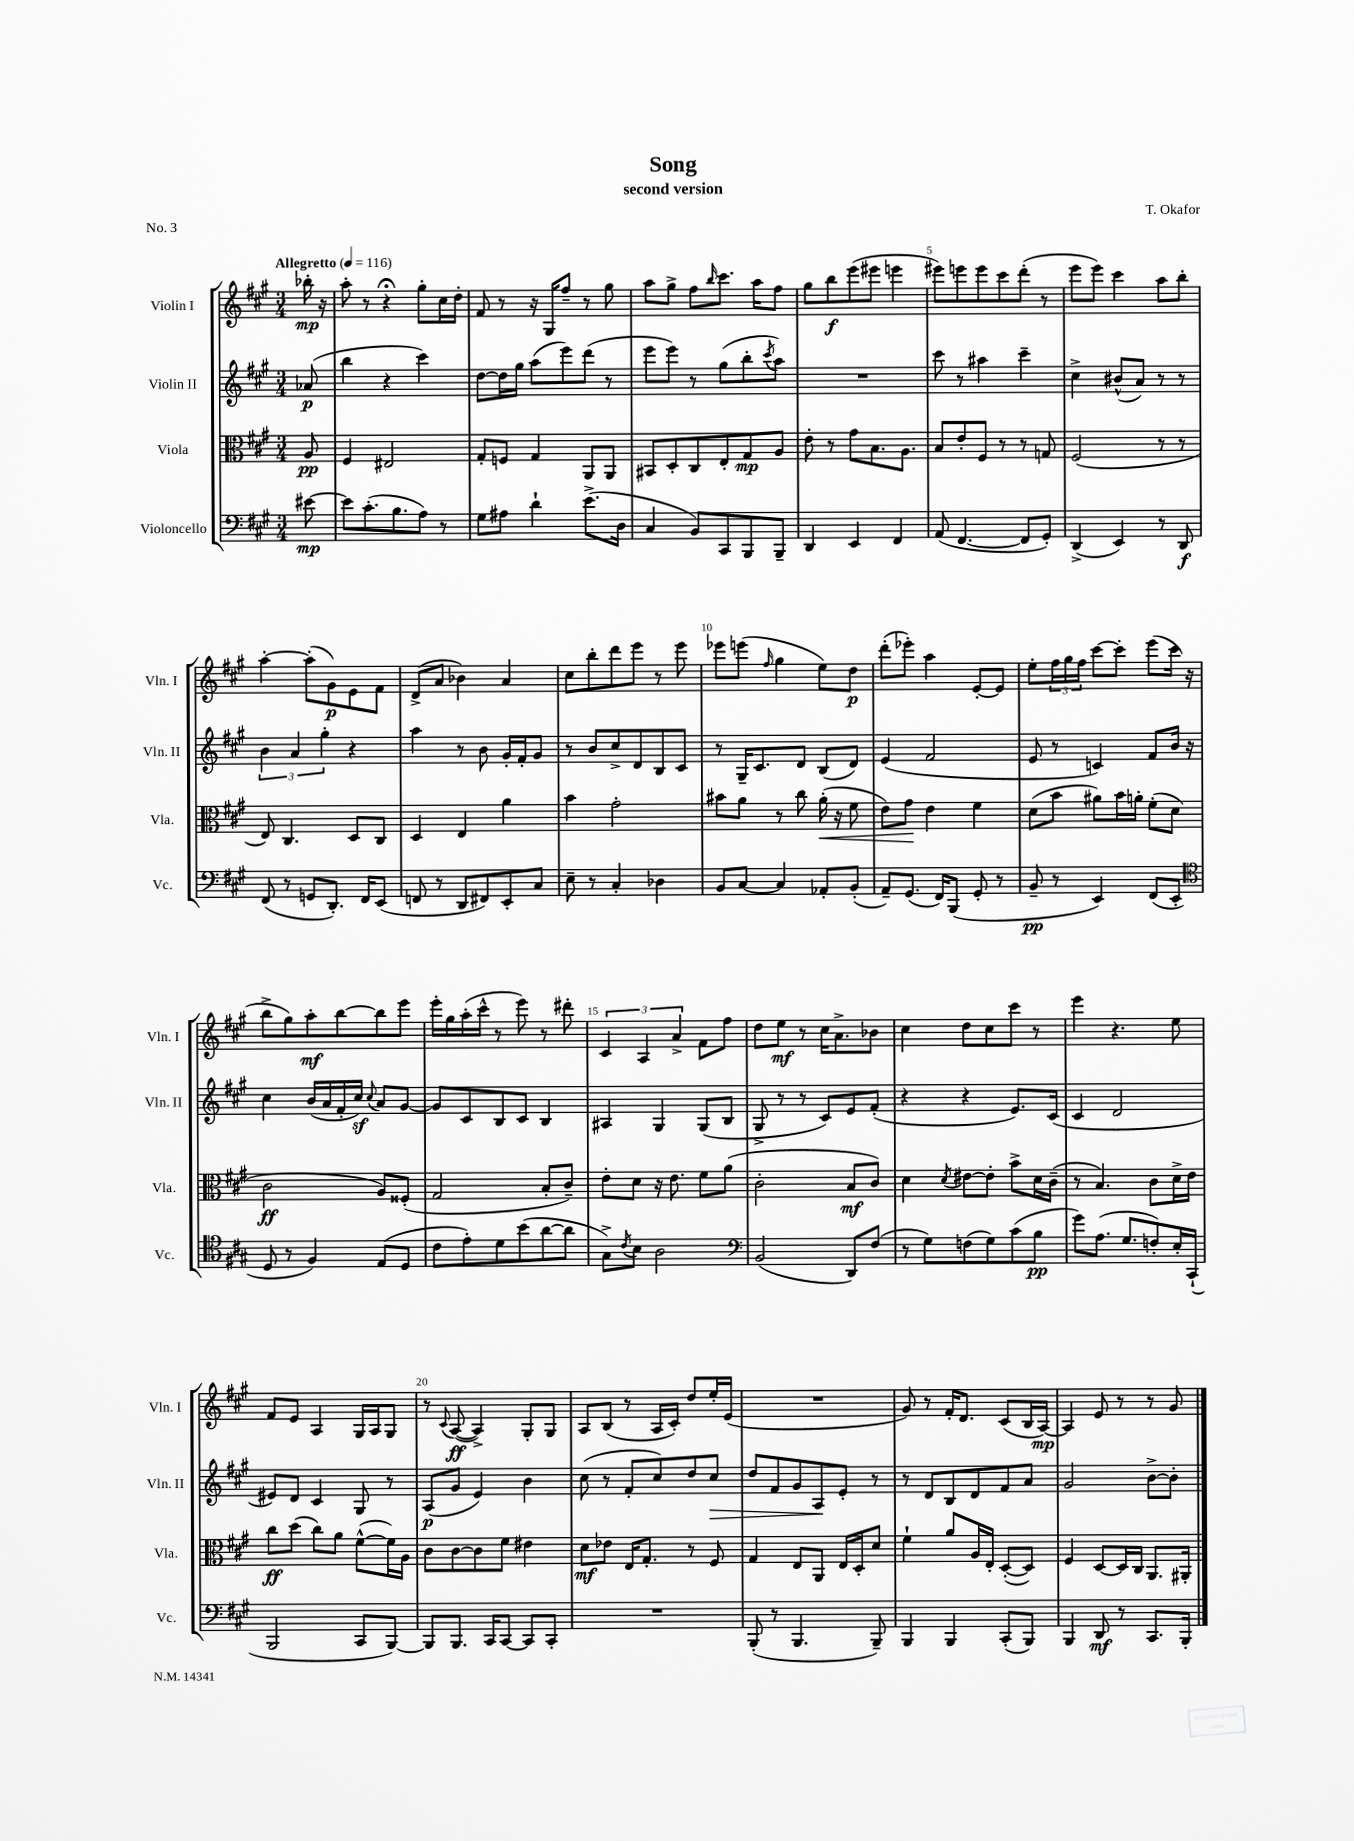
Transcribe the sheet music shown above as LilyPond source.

\header { title = "Song" composer = "T. Okafor" subtitle = "second version" piece = "No. 3" }
<<
\new StaffGroup <<
\new Staff = "s0" \with { instrumentName = "Violin I" shortInstrumentName = "Vln. I" } {
    \clef treble \key a \major \numericTimeSignature \time 3/4 \partial 8 \tempo "Allegretto" 4 = 116
    bes''16-.\mp r16 |
    a''8-. r8 r4\fermata gis''8-. cis''16 d''16-. |
    fis'8 r8 r16 gis16 fis''8-- r8 gis''8 |
    a''8 gis''8-> fis''8 \grace { b''16 } cis'''8. a''16 fis''8 |
    gis''8 b''8\f e'''8( eis'''8 e'''4 |
    eis'''8) e'''8 e'''8 cis'''8 d'''8-.( r8 |
    e'''8 e'''8) cis'''4 a''8 b''8-. |
    a''4~-. a''8-.( gis'8\p) e'8 fis'8 |
    d'8->( a'8 bes'4) a'4 |
    cis''8 b''8-. d'''8 e'''8 r8 e'''8 |
    ees'''8 e'''8( \grace { fis''16 } gis''4 e''8) d''8\p |
    d'''8-.( ees'''8-.) a''4 e'8~-. e'8 |
    e''8-. \tuplet 3/2 { fis''16 gis''16 fis''16 } cis'''8~ cis'''8-. e'''8( cis'''16 r16 |
    b''8-> gis''8) a''8-.\mf b''8~ b''8 e'''8 |
    e'''16-. gis''16 a''16-.( cis'''16-^ r8 e'''8) r8 dis'''8-. |
    \tuplet 3/2 { cis'4 a4 a'4-> } fis'8 fis''8 |
    d''8 e''8\mf r8 cis''16 a'8.-> bes'8 |
    cis''4 d''8 cis''8 cis'''8 r8 |
    e'''4 r4. e''8 |
    fis'8 e'8 a4 gis16 a16 gis8 |
    r8 \appoggiatura { cis'8 } a8~\ff( a4->) gis8-. gis8 |
    a8 b8( r8 a16 cis'16-.) d''8 e''16-. e'16( |
    R2. |
    gis'8) r8 fis'16-. d'8. cis'8( b16 a16~\mp) |
    a4 e'8 r8 r8 gis'8 \bar "|." |
}
\new Staff = "s1" \with { instrumentName = "Violin II" shortInstrumentName = "Vln. II" } {
    \clef treble \key a \major \numericTimeSignature \time 3/4 \partial 8
    aes'8\p( |
    b''4 r4 cis'''4) |
    d''8~ d''16 gis''16 a''8( e'''8) d'''8( r8 |
    e'''8 e'''8) r8 gis''8( b''8-. \acciaccatura { cis'''8 } a''8) |
    R2. |
    cis'''8 r8 ais''4 cis'''4-- |
    cis''4-> bis'8-^( a'8) r8 r8 |
    \tuplet 3/2 { b'4 a'4 gis''4-. } r4 |
    a''4 r8 b'8 gis'16-. fis'16-. gis'8 |
    r8 b'8 cis''8-> d'8 b8 cis'8 |
    r8 gis16-- cis'8. d'8 b8( d'8) |
    e'4( fis'2 |
    e'8 r8 c'4) fis'8 b'16 r16 |
    cis''4 b'16( a'16 fis'16-. cis''16\sf) \appoggiatura { cis''8 } a'8 gis'8~ |
    gis'8 cis'8 b8 cis'8 b4 |
    ais4 gis4 gis8( b8 |
    gis8-> r8 r8 cis'8) e'8 fis'8-.( |
    r4 r4 e'8.) cis'16( |
    cis'4 d'2 |
    eis'8) d'8 cis'4 gis8 r8 |
    a8\p( gis'8 e'4) b'4 |
    cis''8( r8 fis'8-. cis''8) d''8 cis''8\> |
    d''8 fis'8 gis'8 a8\! e'8-. r8 |
    r8 d'8 b8 d'8 fis'8 a'8 |
    gis'2 b'8~-> b'8-. \bar "|." |
}
\new Staff = "s2" \with { instrumentName = "Viola" shortInstrumentName = "Vla." } {
    \clef alto \key a \major \numericTimeSignature \time 3/4 \partial 8
    a8\pp |
    fis4 eis2 |
    gis8-. f8 gis4 a,8 a,8 |
    bis,8 d8-. cis8 e8-. gis8\mp a8 |
    e'8-. r8 gis'8 b8. a8. |
    b8 e'8-. fis8 r8 r8 g8 |
    fis2( r8 r8 |
    e8) cis4. d8 cis8 |
    d4 e4 a'4 |
    b'4 gis'2-. |
    bis'8 a'8 r8 cis''8 a'16-.\<( r16 fis'8 |
    e'8) gis'8\! e'4 fis'4 |
    d'8( b'8 ais'8) b'16 a'16-. fis'8-.( d'8 |
    cis'2\ff a8) fisis8-.( |
    gis2 b8-. cis'8--) |
    e'8-. d'8 r16 e'8. fis'8 a'8( |
    cis'2-. b8\mf cis'8) |
    d'4 \acciaccatura { d'8 } eis'8~ eis'8-. b'8-> d'16 cis'16--( |
    r8 b4.) cis'8 d'16-> e'16 |
    cis''8\ff d''8( cis''8) a'8 fis'8~-^( fis'16) a16 |
    cis'8 cis'8~ cis'8 fis'8 eis'4 |
    d'8\mf ees'8 e16 gis8.-. r8 fis8 |
    gis4 e8 a,8 e16 d16-. d'8 |
    fis'4-! a'8 a16 e16-. d8~-.( d8) |
    fis4 d8~ d16 cis16 a,8. ais,16-. \bar "|." |
}
\new Staff = "s3" \with { instrumentName = "Violoncello" shortInstrumentName = "Vc." } {
    \clef bass \key a \major \numericTimeSignature \time 3/4 \partial 8
    eis'8~\mp |
    eis'8 cis'8.-.( b8. a8) r8 |
    gis8 ais8 d'4-! e'8.->( d16 |
    cis4 b,8) cis,8 b,,8 b,,8-- |
    d,4 e,4 fis,4 |
    a,8( fis,4.~ fis,8 gis,8-.) |
    d,4->( e,4) r8 d,8\f |
    fis,8( r8 g,8 d,8.-.) fis,16 e,8( |
    f,8 r8 d,8 fis,8) e,8-. cis8 |
    e8-- r8 cis4-. des4 |
    b,8 cis8~ cis4 aes,8-. b,8-.( |
    a,8--) gis,8.( fis,16) b,,8( gis,8-. r8 |
    b,8--\pp r8 e,4) fis,8( e,8-. |
    \clef tenor d8 r8 fis4) e8( d8 |
    cis'8 e'8-.) d'8 b'8( a'8~ a'8 |
    gis8->) \acciaccatura { cis'8 } b8 a2 |
    \clef bass b,2( d,8) fis8( |
    r8 gis8) f8( gis8) cis'8( b8\pp |
    gis'8) a8.( gis8. f8-.) e16-. cis,16-!( |
    b,,2 cis,8 b,,8~) |
    b,,8 b,,8. cis,16 cis,8~ cis,8 cis,8-. |
    R2. |
    b,,8-.( r8 b,,4. b,,8--) |
    b,,4 b,,4 cis,8-.( b,,8) |
    b,,4 d,8\mf r8 cis,8. b,,16-. \bar "|." |
}
>>
>>
\layout { \context { \Score \override BarNumber.break-visibility = ##(#f #t #t) barNumberVisibility = #(every-nth-bar-number-visible 5) } }
